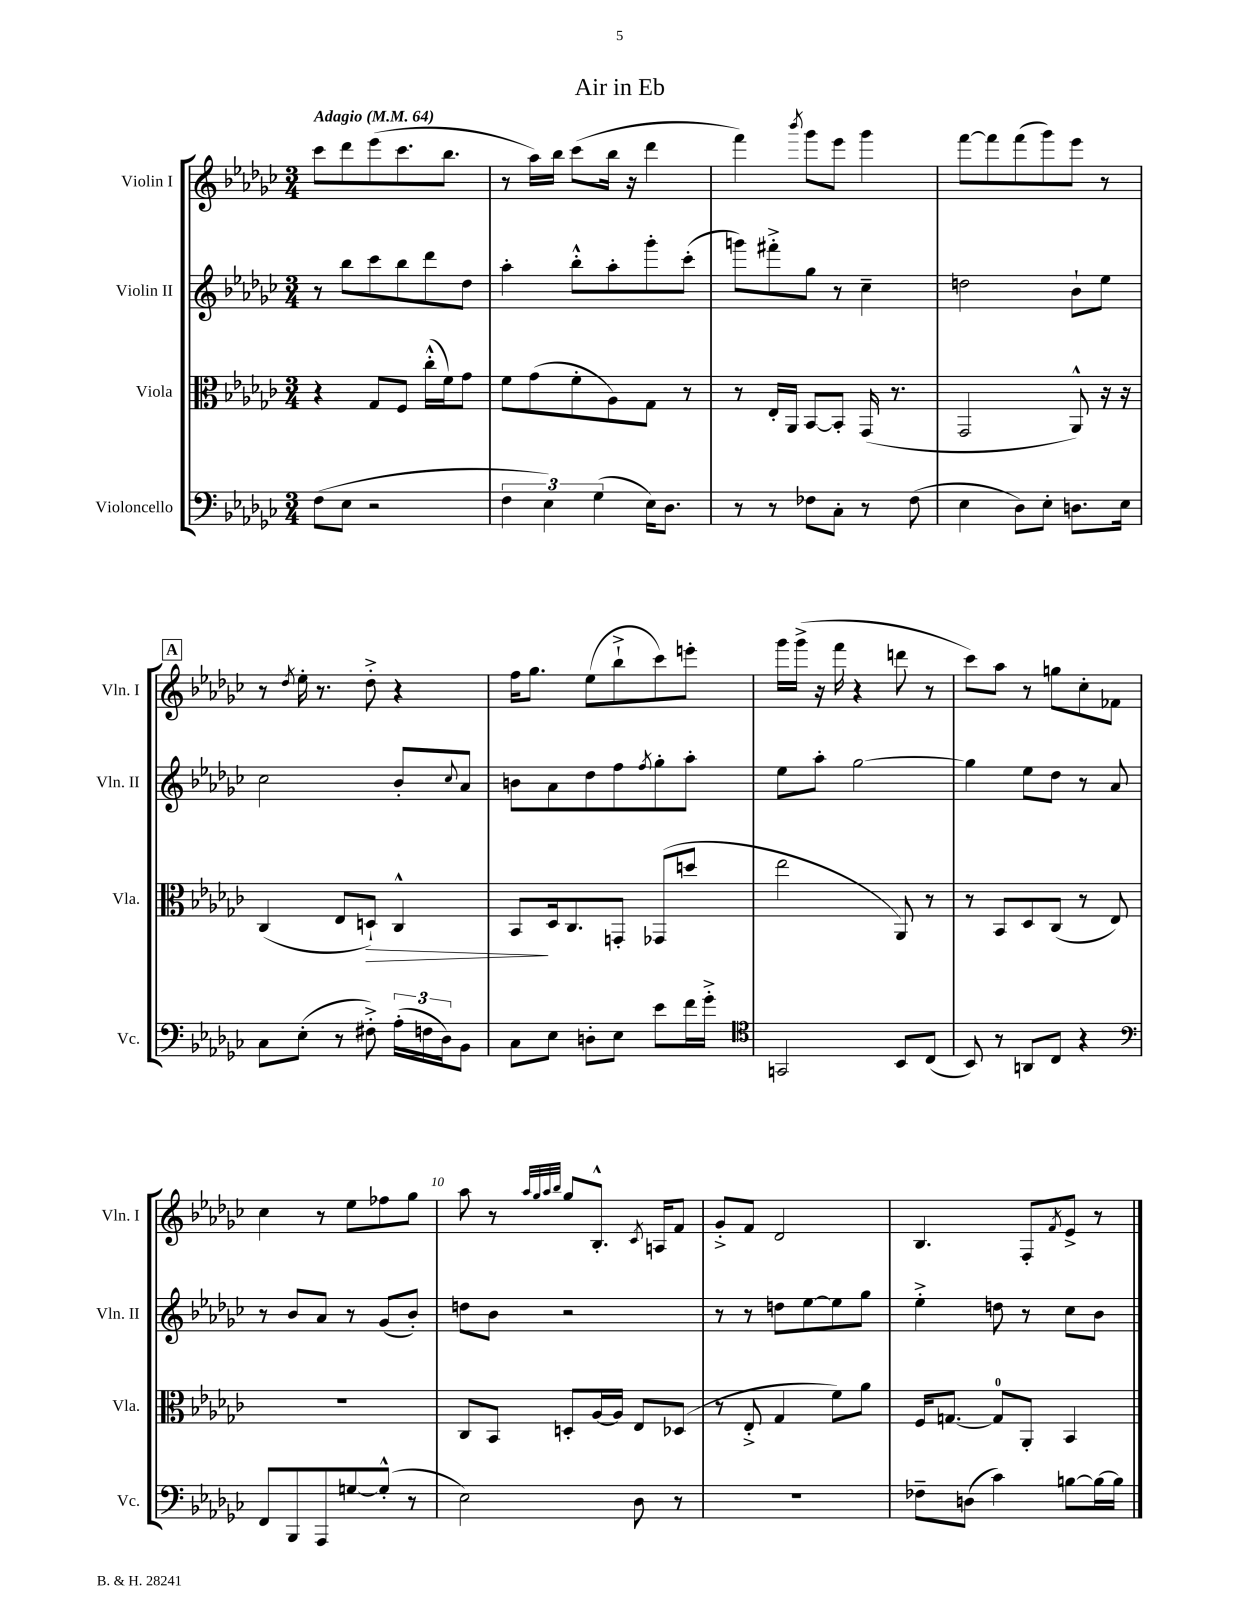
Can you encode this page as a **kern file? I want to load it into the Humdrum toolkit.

**kern	**kern	**kern	**kern
*staff4	*staff3	*staff2	*staff1
*clefF4	*clefC3	*clefG2	*clefG2
*k[b-e-a-d-g-c-]	*k[b-e-a-d-g-c-]	*k[b-e-a-d-g-c-]	*k[b-e-a-d-g-c-]
*M3/4	*M3/4	*M3/4	*M3/4
*MM64	*MM64	*MM64	*MM64
(8F	4r	8r	8ccc-
8E-	.	8bb-	8ddd-
2r	8G-	8ccc-	(8eee-
.	8F	8bb-	8.ccc-
.	(16cc-'^^	8ddd-	.
.	16f)	.	8.bb-
.	8g-	8dd-	.
=	=	=	=
6F	8f	4aa-'	8r
.	(8g-	.	16aa-)
6E-)	.	.	.
.	.	.	16bb-
.	8f'	8bb-'^^	(8ccc-
(6G-	.	.	.
.	8A-)	8aa-'	16bb-
.	.	.	16r
16E-)	8G-	8ggg-'	4ddd-
8.D-	.	.	.
.	8r	(8ccc-'	.
=	=	=	=
8r	8r	8ggg)	4fff)
8r	16E-'	8fff#'^	.
.	16AA-	.	.
.	.	.	8qbbb-
8F-	[8BB-	8gg-	8ggg-
8C-'	8BB-']	8r	8eee-
8r	(16GG-	4cc-~	4ggg-
.	8.r	.	.
(8F-	.	.	.
=	=	=	=
4E-	2GG-	2dd	[8fff
.	.	.	8fff]
8D-)	.	.	(8fff
8E-'	.	.	8ggg-)
8.D	8AA-^^)	8b-`	8eee-
.	16r	8ee-	8r
16E-	16r	.	.
=	=	=	=
8C-	(4C-	2cc-	8r
.	.	.	8qdd-
(8E-'	.	.	16ee-'
.	.	.	8.r
8r	8E-	.	.
8F#'^)	8D`)	.	8dd-'^
(24A-'	4C-^^	8b-'	4r
24F	.	.	.
24D-)	.	.	.
.	.	8qqcc-	.
8BB-	.	8a-	.
=	=	=	=
8C-	8BB-	8b	16ff
.	.	.	8.gg-
8E-	16D-	8a-	.
.	8.C-	.	.
8D'	.	8dd-	(8ee-
8E-	8GG'	8ff	8bb-`^
.	.	8qff	.
8e-	(8GG-	8gg-'	8ccc-)
16f	8dd	8aa-'	8eee'
16g-'^	.	.	.
=	=	=	=
*clefC4	*	*	*
2GG	2ee-	8ee-	16ggg-
.	.	.	(16ggg-^
.	.	8aa-'	16r
.	.	.	16fff
.	.	[2gg-	4r
8BB-	8AA-)	.	8ddd
(8C-	8r	.	8r
=	=	=	=
8BB-)	8r	4gg-]	8ccc-)
8r	8BB-	.	8aa-
8AA	8D-	8ee-	8r
8C-	(8C-	8dd-	8gg
4r	8r	8r	8cc-'
.	8E-)	8a-	8f-
=	=	=	=
*clefF4	*	*	*
8FF	2.r	8r	4cc-
8BBB-	.	8b-	.
8AAA-	.	8a-	8r
[8G	.	8r	8ee-
(8G'^^]	.	(8g-	8ff-
8r	.	8b-')	8gg-
=	=	=	=
2E-)	8C-	8dd	8aa-
.	8BB-	8b-	8r
.	.	.	32qqaa-
.	.	.	32qqgg-
.	.	.	32qqaa-
.	.	.	32qqbb-
.	8D'	2r	8gg-
.	[16A-	.	8.B-'^^
.	16A-]	.	.
8D-	8E-	.	.
.	.	.	8qc-
.	.	.	16A
8r	(8D-	.	8f
=	=	=	=
2.r	8r	8r	8g-'^
.	8E-'^	8r	8f
.	4G-	8dd	2d-
.	.	[8ee-	.
.	8f)	8ee-]	.
.	8a-	8gg-	.
=	=	=	=
8F-~	16F	4ee-'^	4.B-
.	[8.G	.	.
(8D	.	.	.
4c-)	8G]	8dd	.
.	8AA-'	8r	8F'
.	.	.	8qf
[8B	4BB-	8cc-	8e-^
16B_	.	8b-	8r
16B]	.	.	.
==	==	==	==
*-	*-	*-	*-
